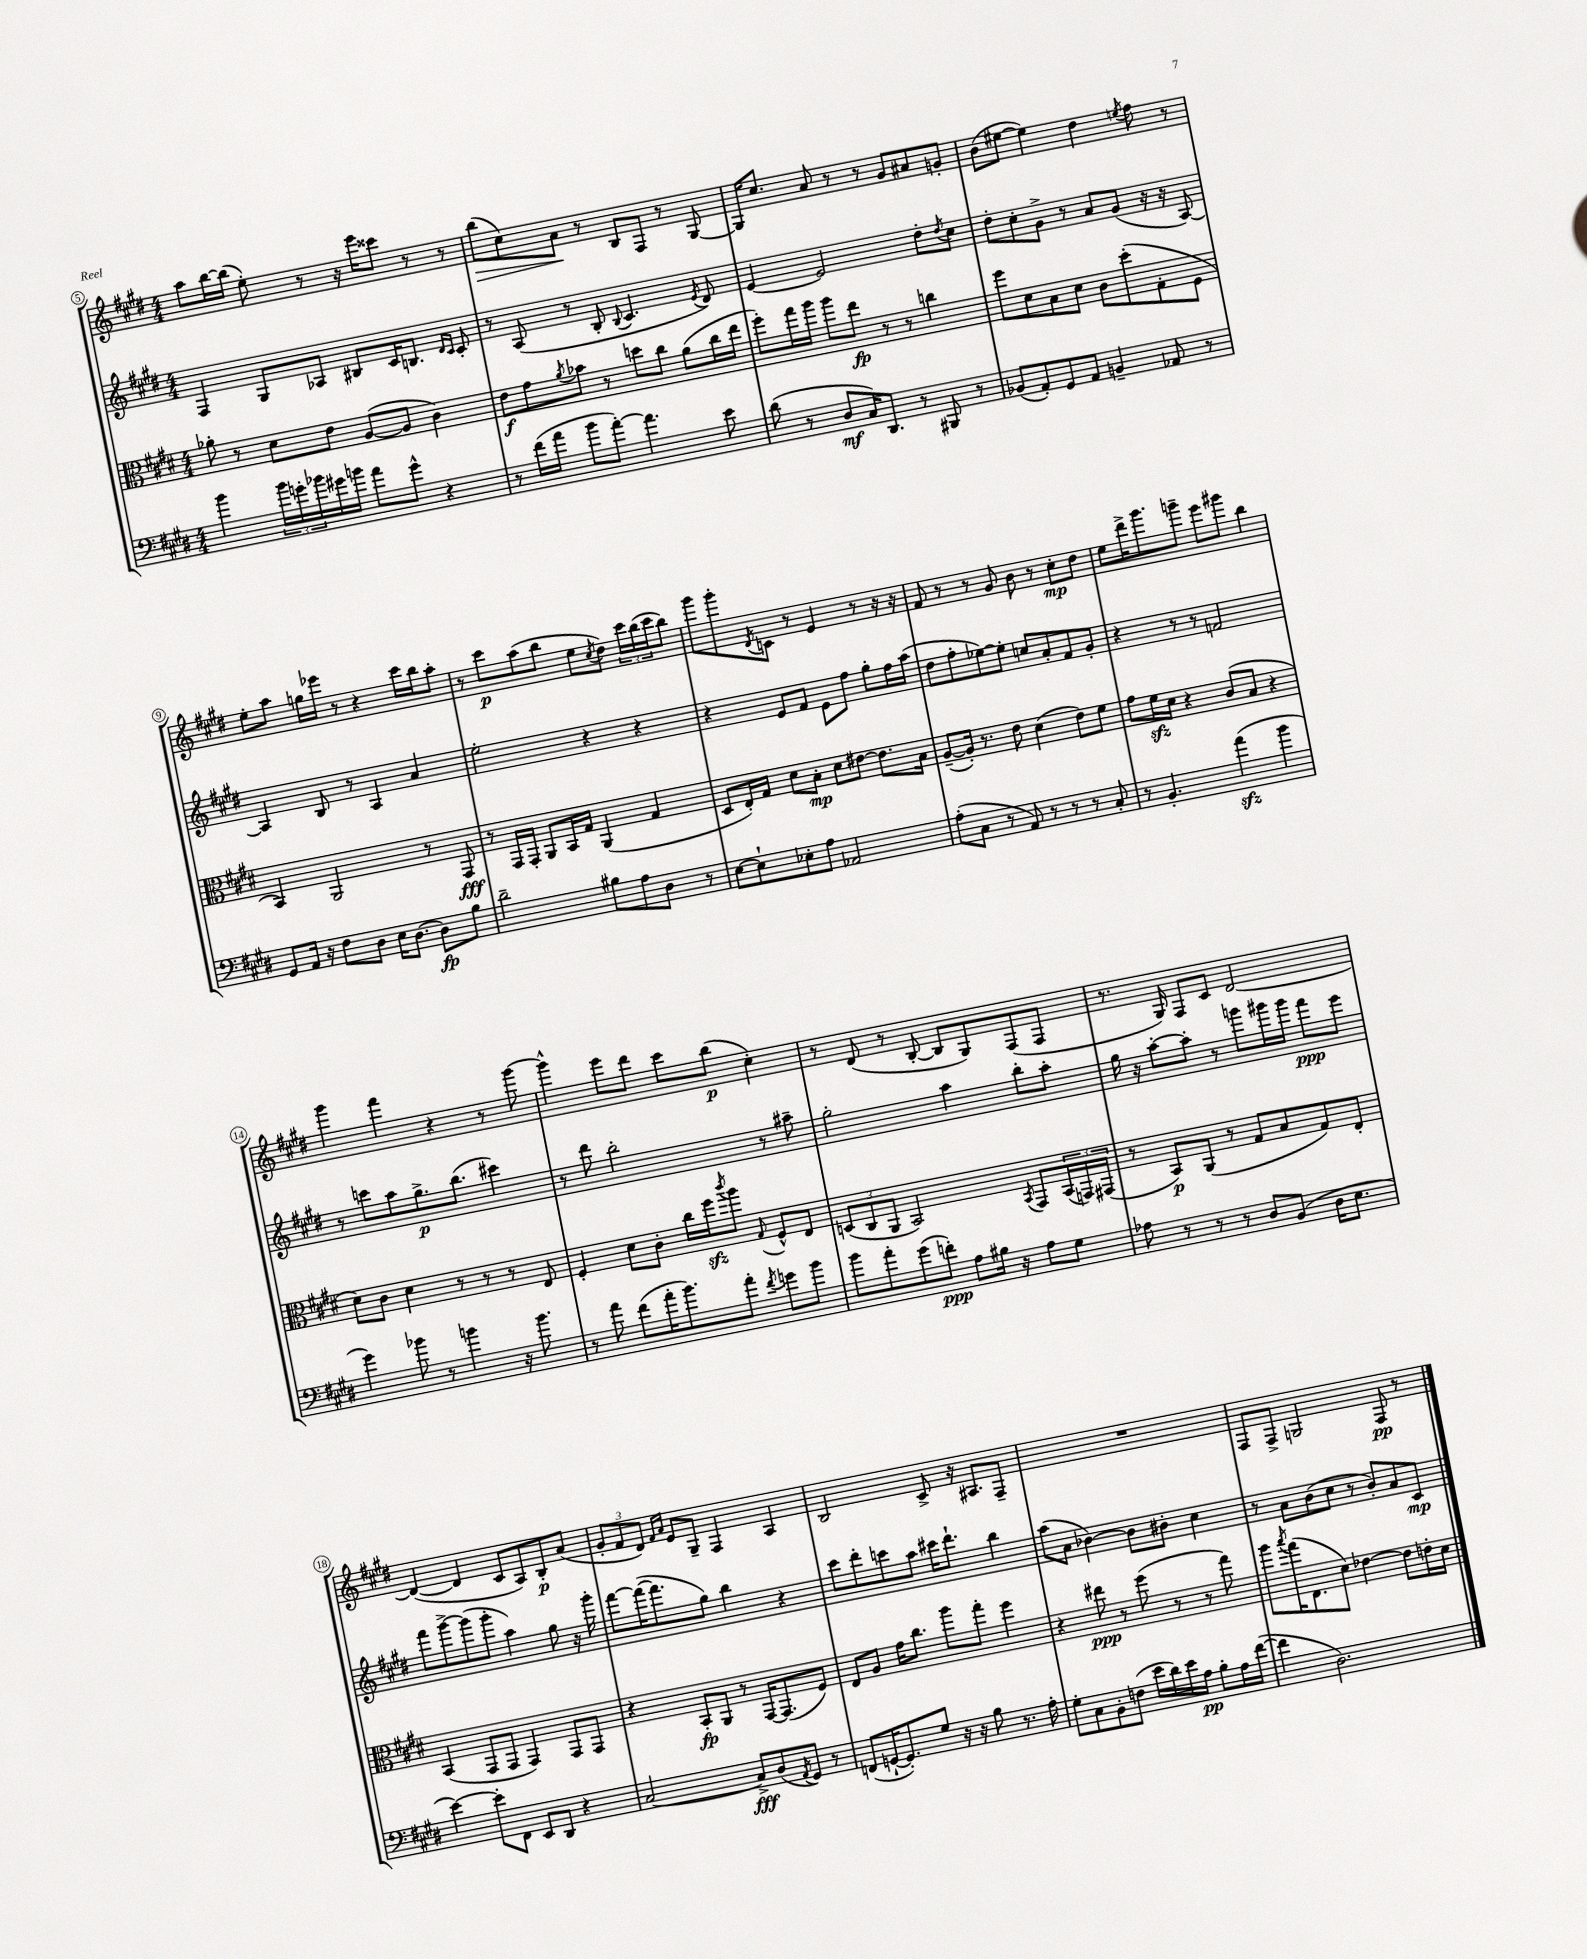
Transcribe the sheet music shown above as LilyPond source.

<<
\new StaffGroup <<
\new Staff = "s0" {
    \clef treble \key e \major \numericTimeSignature \time 4/4
    a''8 b''16~ b''16( e''8-.) r8 r16 e'''16 cisis'''8 r8 r8 |
    b''8\>( cis''8) a'8\! r8 b8 fis8 r8 gis8~ |
    gis16 cis''8. a'8 r8 r8 gis'8 ais'8 g'8-. |
    b'8( eis''8~ eis''4) dis''4 \acciaccatura { e''8 } fis''8 r8 |
    e''8-. a''8 g''16 ees'''16 r8 r4 cis'''16 b''16 a''8-. |
    r8 cis'''8\p a''8( b''8 e''8 \acciaccatura { cis''8 } dis''8) \tuplet 3/2 { cis'''16 b''16( cis'''16 } b''8) |
    gis'''8 gis'''8-. \acciaccatura { dis'8 } c'8 r8 e'4 r8 r16 r16 |
    fis'8 r8 r8 gis'8 b'8 r8 cis''8-.\mp dis''8 |
    e''8 dis'''16-> gis'''8. g'''8-- e'''8 gis'''8 b''4 |
    gis'''4 fis'''4 r4 r8 gis'''8~ |
    gis'''4-^ e'''8 dis'''8 cis'''8 b''8\p( cis''4-.) |
    r8 dis'8( r8 b8~-. b8 gis8) fis8( fis8 |
    r8. gis16) fis8 cis'8 dis'2~ |
    dis'4~( dis'4 cis'8 a8) b8-.\p a'8( |
    \tuplet 3/2 { gis'8-. fis'8 dis'8) } \grace { fis'16 a'16 } e'8 gis8-- fis4 a4 |
    b2 cis'8-> r16 ais8. fis8-- |
    R1 |
    fis8 fis8-> g2 fis8\pp r8 \bar "|." |
}
\new Staff = "s1" {
    \clef treble \key e \major \numericTimeSignature \time 4/4
    fis4 gis8 aes8 bis8 cis'16 b8. \grace { dis'16 cis'16 } cis'8-. |
    r8 a8( r8 b8-. \appoggiatura { b8 } cis'4. \acciaccatura { e'8 } dis'8) |
    e'4~ e'2 dis''8-. \acciaccatura { dis''8 } cis''8 |
    dis''8-. cis''8-. gis'8-> r8 a'8 gis'8( r16 r16 a8~) |
    a4 b8 r8 a4 a'4 |
    e''2-. r4 r4 |
    r4 e'8 fis'8 e'8 fis''8 gis''8-. fis''16 a''16( |
    dis''8 fis''8-. ees''8~) ees''8-. c''8 a'8-. fis'8 gis'8-. |
    r4 r8 r8 f'2 |
    r8 c'''8 a''8 gis''8.->\p b''8.( cis'''4) |
    r8 dis'''8 b''2-. r8 ais''8-- |
    gis''2-. a''4 b''8-. a''8-. |
    gis''16 r16 a''8~-. a''8-. r8 g'''8 gis'''16 gis'''16 fis'''8\ppp e'''8 |
    fis'''8 gis'''8~-> gis'''8( gis'''8-. a''4) gis''8 r16 gis'''16-. |
    fis'''8~ fis'''16~( fis'''8. gis''8) b''4 r4 |
    cis'''8 dis'''8-. c'''8 a''8 cis'''16 dis'''8.-! b''4 |
    a''8( a'8 bes'4~) bes'8 bis'8-. cis''4 |
    r8 a'8 b'8( cis''8 r8 b'8-.) a'8 cis'8\mp \bar "|." |
}
\new Staff = "s2" {
    \clef alto \key e \major \numericTimeSignature \time 4/4
    aes'8-. r8 dis'8 e'8 a8~( a8 cis'4) |
    e'8\f gis'8 \acciaccatura { a'8 } bes'8 r8 d''8 cis''8 a'8( cis''16 e''16 |
    fis''8-.) gis''16 a''16 a''8 e''8\fp r8 r8 c''4 |
    fis''8 dis'8 b8 dis'8 cis'8 dis''8-.( gis8-. fis8 |
    b,4) a,2 r8 gis,8\fff |
    r8 gis,16 gis,16-. a,8 b,16 gis16 a,4( gis4 |
    dis8 e16-.) gis16 dis'8 b8-.\mp dis'8 eis'8~ eis'8. b16 |
    a8~--( a16-.) r8. e'8 dis'4( e'8) fis'8 |
    gis'8 fis'16\sfz dis'16 r4 cis'8( b8 r4 |
    dis'8) cis'8 dis'4 r8 r8 r8 e8 |
    fis4-. dis'8 cis'8-. cis''16 fis''16\sfz \acciaccatura { cis'''8 } a''8 \appoggiatura { gis8 } fis8-^ e8 |
    \tuplet 3/2 { d8( cis8 a,8 } b,2) \acciaccatura { b,8 } gis,8 \tuplet 3/2 { b,16( g,16) gis,16( } |
    r8 b,8\p) a,8( r8 gis8 b8 gis8) e8-. |
    b,4( gis,8 gis,8 gis,4) gis,8 gis,8 |
    r4 b,8-.\fp a,8 r8 gis,16~ gis,8.( fis8) |
    e8 a8 gis'16 cis''8. a''8 gis''8-. fis''4 |
    r4 eis''8\ppp r8 fis''8( r8 r8 gis''8) |
    a''8 \acciaccatura { b''8 } gis''16( e8. dis'8) ees'4~ ees'8 e'16-. dis'16 \bar "|." |
}
\new Staff = "s3" {
    \clef bass \key e \major \numericTimeSignature \time 4/4
    b'4 \tuplet 3/2 { b'16 g'16-. bes'16 } gis'16 b'16 a'8 gis'8-^ r4 |
    r8 fis'16( a'16 b'8 a'8~-.) a'4. e'8 |
    dis'8( r8 dis8\mf cis16) dis,8. r8 bis,,8 r8 |
    bes,8( a,8-.) gis,8 a,8 b,4-- aes,8 r8 |
    gis,8 a,16 r16 fis8 dis8 e16 dis8.~ dis8\fp b8 |
    dis'2-- bis8 a8 dis8 r8 |
    e8~ e8-! ees8-. a8 aes,2 |
    a8-.( cis8 r8 a,8) r8 r8 r8 cis8-. |
    r8 b,4.-. a'4\sfz( b'4 |
    gis'4) bes'8 r8 b'4 r16 b'8. |
    r8 a'8 fis'8( a'16-. b'8.) a'8-. \acciaccatura { fis'8 } g'8 b'8 |
    b'8 a'8-. gis'8( f'8-.\ppp) a8 bis16 r16 a8 gis8 |
    aes8 r8 r8 r8 dis8 b,8( dis16 e8. |
    e'4~) e'8-. fis,8 e,8 dis,8 r4 |
    cis2~ cis8->\fff dis8( \acciaccatura { a,8 } gis,8) r8 |
    f,8( g,16~-! g,8.-.) gis8 r16 r16 b8 r8. a16-. |
    gis8-. cis8 b,8-. f8( e'16 dis'16) e'16 a16\pp b8-. a16 fis'16~( |
    fis'4 dis2.) \bar "|." |
}
>>
>>
\layout { \context { \Score currentBarNumber = #5 \override BarNumber.stencil = #(make-stencil-circler 0.1 0.3 ly:text-interface::print) } }
